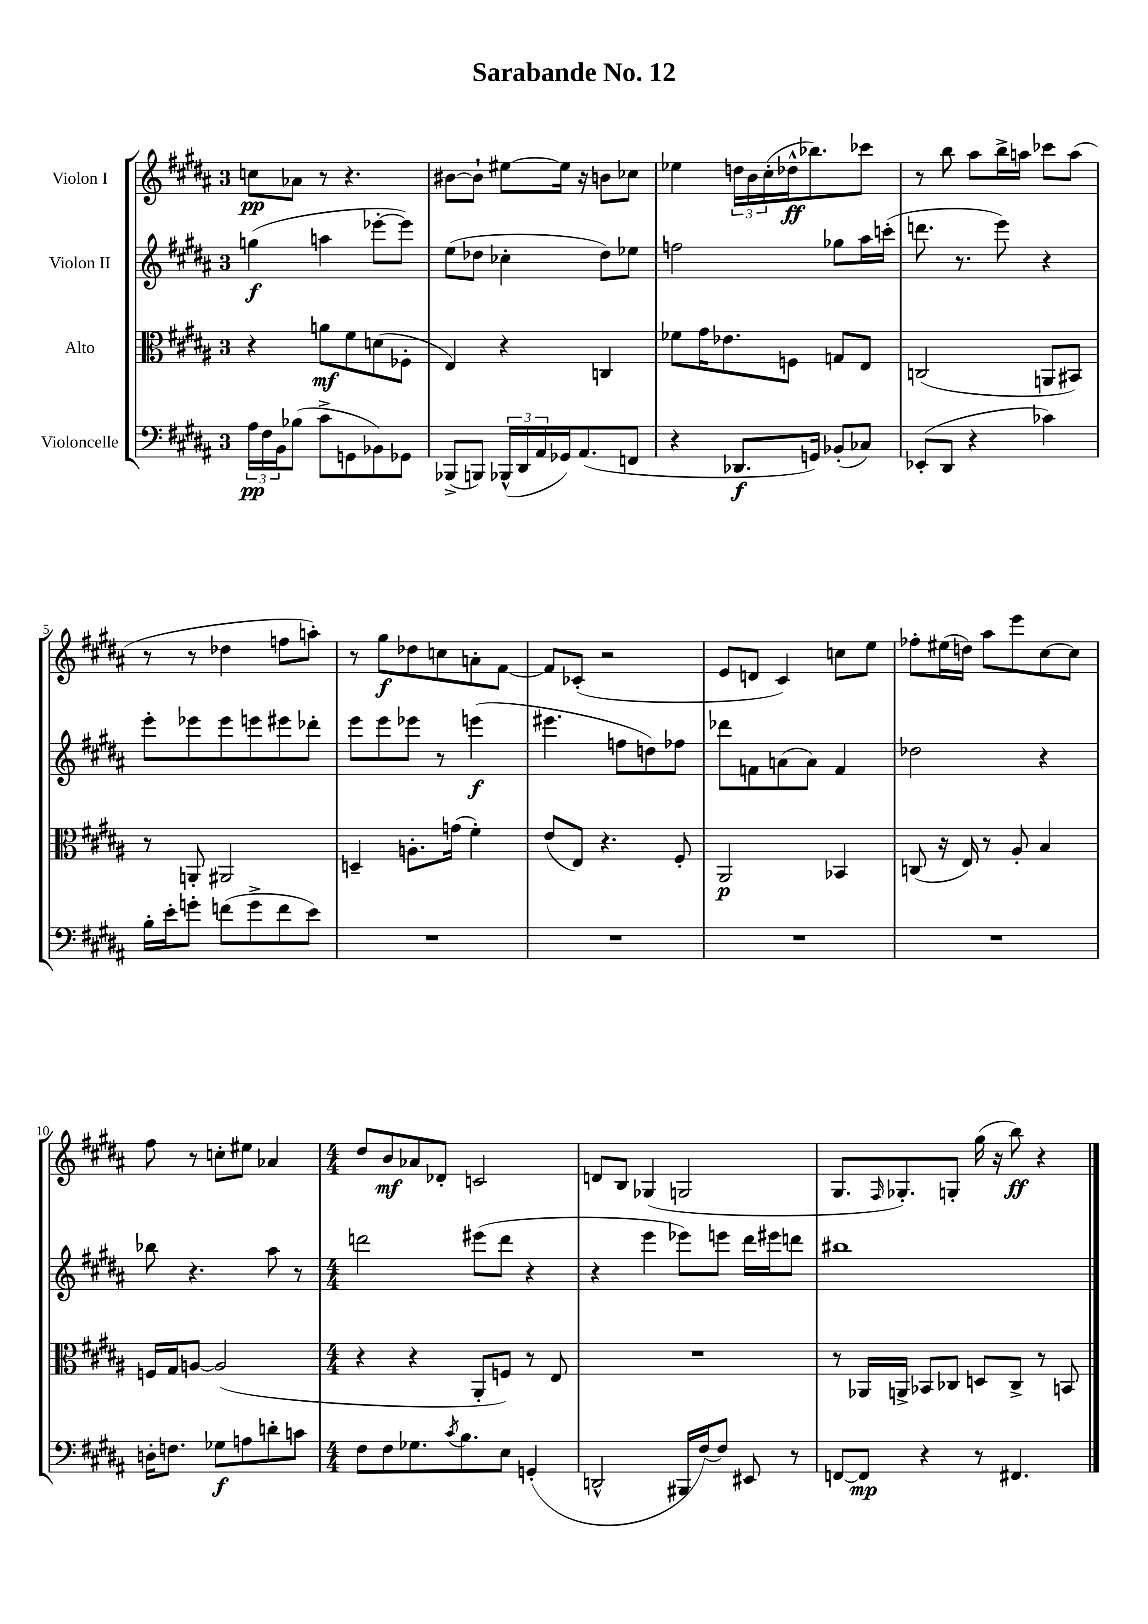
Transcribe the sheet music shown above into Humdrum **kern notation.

**kern	**dynam	**kern	**dynam	**kern	**dynam	**kern	**dynam
*part4	*part4	*part3	*part3	*part2	*part2	*part1	*part1
*staff4	*staff4	*staff3	*staff3	*staff2	*staff2	*staff1	*staff1
*I"Violoncelle	*	*I"Alto	*	*I"Violon II	*	*I"Violon I	*
*clefF4	*	*clefC3	*	*clefG2	*	*clefG2	*
*k[f#c#g#d#a#]	*	*k[f#c#g#d#a#]	*	*k[f#c#g#d#a#]	*	*k[f#c#g#d#a#]	*
*M3/4	*	*M3/4	*	*M3/4	*	*M3/4	*
=1	=1	=1	=1	=1	=1	=1	=1
24A#\LL	pp	4r	.	(4ggn\	f	8ccn\L	pp
24F#\	.	.	.	.	.	.	.
24BB\J	.	.	.	.	.	.	.
(8B-X\J	.	.	.	.	.	8a-X\J	.
8c#^\L	.	8an\L	mf	4aan\	.	8r	.
8GGn\	.	8f#\	.	.	.	4.r	.
8BB-X\)	.	(8dn\	.	[8eee-X'\L	.	.	.
8GG-X\J	.	8F-X'\J	.	8eee-\J])	.	.	.
=2	=2	=2	=2	=2	=2	=2	=2
(8BBB-X^/L	.	4E/)	.	(8ee\L	.	[8b#X\L	.
8BBBn/J)	.	.	.	8dd-X\J	.	8b#`\J]	.
(24BBB-X^^/LL	.	4r	.	4cc-X'\	.	[8ee#X\L	.
24DD#/	.	.	.	.	.	.	.
24AA#/	.	.	.	.	.	.	.
16GG-X/J)	.	.	.	.	.	16ee#\Jk]	.
(8.AA#/	.	.	.	.	.	16r	.
.	.	4Cn/	.	8dd-\L)	.	8bn\L	.
8FFn/J	.	.	.	8ee-X\J	.	8cc-X\J	.
=3	=3	=3	=3	=3	=3	=3	=3
4r	.	8f-X\L	.	2ffn\	.	4ee-X\	.
.	.	16g#\K	.	.	.	.	.
.	.	8.e-X\	.	.	.	.	.
8.DD-X/L	f	.	.	.	.	24ddn\LL	.
.	.	.	.	.	.	24b\	.
.	.	.	.	.	.	(24cc#'\	.
.	.	8Fn\J	.	.	.	16dd-X^^\J	ff
16GGn/Jk)	.	.	.	.	.	8.bb-X\)	.
(8BB-X'/L	.	8Gn/L	.	8gg-X\L	.	.	.
8C-X/J)	.	8E/J	.	16aa#\L	.	8ccc-X\J	.
.	.	.	.	(16cccn'\JJ	.	.	.
=4	=4	=4	=4	=4	=4	=4	=4
(8EE-X'/L	.	(2Cn/	.	8.dddn\	.	8r	.
8DD#/J	.	.	.	.	.	8bb\	.
.	.	.	.	8.r	.	.	.
4r	.	.	.	.	.	8aa#\L	.
.	.	.	.	8eee\)	.	16bb^\L	.
.	.	.	.	.	.	16aan\JJ	.
4c-X\)	.	8AAn/L	.	4r	.	8ccc-X\L	.
.	.	8BB#X/J)	.	.	.	(8aa\J	.
!!LO:LB:g=z
=5	=5	=5	=5	=5	=5	=5	=5
16B'\LL	.	8r	.	8eee'\L	.	8r	.
16e'\J	.	.	.	.	.	.	.
8gn'\J	.	8AAn'/	.	8eee-X\	.	8r	.
(8fn\L	.	2AA#X/	.	8eee-\	.	4dd-X\	.
8g^\	.	.	.	8eeen\	.	.	.
8f\	.	.	.	8eee#X\	.	8ffn\L	.
8e\J)	.	.	.	8ddd-X'\J	.	8aan'\J)	.
=6	=6	=6	=6	=6	=6	=6	=6
2.r	.	4Dn~/	.	8eee\L	.	8r	.
.	.	.	.	8eee\	.	8gg#\L	f
.	.	8.An'\L	.	8eee-X\J	.	8dd-X\	.
.	.	.	.	8r	.	8ccn\	.
.	.	(16gn\Jk	.	.	.	.	.
.	.	4f#'\)	.	(4eeen\	f	8an'\	.
.	.	.	.	.	.	[8f#\J	.
=7	=7	=7	=7	=7	=7	=7	=7
2.r	.	(8e/L	.	4.eee#X\	.	8f#/L]	.
.	.	8E/J)	.	.	.	(8c-X'/J	.
.	.	4.r	.	.	.	2r	.
.	.	.	.	8ffn\L	.	.	.
.	.	.	.	8ddn\)	.	.	.
.	.	8F#'/	.	8ff-X\J	.	.	.
=8	=8	=8	=8	=8	=8	=8	=8
2.r	.	2AA#/	p	8ddd-X\L	.	8e/L	.
.	.	.	.	8fn\	.	8dn/J	.
.	.	.	.	(8an\	.	4c#/)	.
.	.	.	.	8a\J)	.	.	.
.	.	4BB-X/	.	4f/	.	8ccn\L	.
.	.	.	.	.	.	8ee\J	.
=9	=9	=9	=9	=9	=9	=9	=9
2.r	.	(8Cn/	.	2dd-X\	.	8ff-X'\L	.
.	.	16r	.	.	.	(16ee#X\L	.
.	.	16E/)	.	.	.	16ddn\JJ)	.
.	.	8r	.	.	.	8aa#\L	.
.	.	8A#'/	.	.	.	8eee\	.
.	.	4B/	.	4r	.	[8cc#\	.
.	.	.	.	.	.	8cc#\J]	.
!!LO:LB:g=z
=10	=10	=10	=10	=10	=10	=10	=10
16Dn'\KL	.	16Fn/LL	.	8bb-X\	.	8ff#\	.
8.Fn\J	.	16G#/J	.	.	.	.	.
.	.	[8An/J	.	4.r	.	8r	.
8G-X\L	f	(2A/]	.	.	.	8ccn'\L	.
8An\	.	.	.	.	.	8ee#X\J	.
8dn'\	.	.	.	8aa#\	.	4a-X/	.
8cn\J	.	.	.	8r	.	.	.
=11	=11	=11	=11	=11	=11	=11	=11
*M4/4	*	*M4/4	*	*M4/4	*	*M4/4	*
8F#\L	.	4r	.	2dddn\	.	8dd#/L	.
8F#\	.	.	.	.	.	8b/	mf
8.G-X\	.	4r	.	.	.	8a-X/	.
.	.	.	.	.	.	8d-X'/J	.
8qc#/	.	.	.	.	.	.	.
8.B\	.	.	.	.	.	.	.
.	.	8AA#'/L	.	(8eee#X\L	.	2cn/	.
8E\J	.	8Fn/J)	.	8ddd\J	.	.	.
(4GGn'/	.	8r	.	4r	.	.	.
.	.	8E/	.	.	.	.	.
=12	=12	=12	=12	=12	=12	=12	=12
2DDn^^/	.	1r	.	4r	.	8dn/L	.
.	.	.	.	.	.	8B/J	.
.	.	.	.	4eee\	.	(4G-X/	.
16BBB#X/LL	.	.	.	8eee-X\L)	.	2Gn/	.
[16F#/J)	.	.	.	.	.	.	.
8F#/J]	.	.	.	8eeen\J	.	.	.
8EE#X/	.	.	.	16ddd#\LL	.	.	.
.	.	.	.	16eee#X\J	.	.	.
8r	.	.	.	8dddn\J	.	.	.
=13	=13	=13	=13	=13	=13	=13	=13
[8FFn/L	.	8r	.	1bb#X	.	8.G#/L	.
8FF/J]	mp	16AA-X/LL	.	.	.	.	.
.	.	.	.	.	.	16qqF#/	.
.	.	16AAn^/JJ	.	.	.	8.G-X'/)	.
4r	.	8BB-X/L	.	.	.	.	.
.	.	8C-X/J	.	.	.	8Gn'/J	.
8r	.	8Dn/L	.	.	.	(16gg#\	.
.	.	.	.	.	.	16r	.
4.FF#X/	.	8C-^/J	.	.	.	8bb\)	ff
.	.	8r	.	.	.	4r	.
.	.	8BBn/	.	.	.	.	.
==	==	==	==	==	==	==	==
*-	*-	*-	*-	*-	*-	*-	*-
